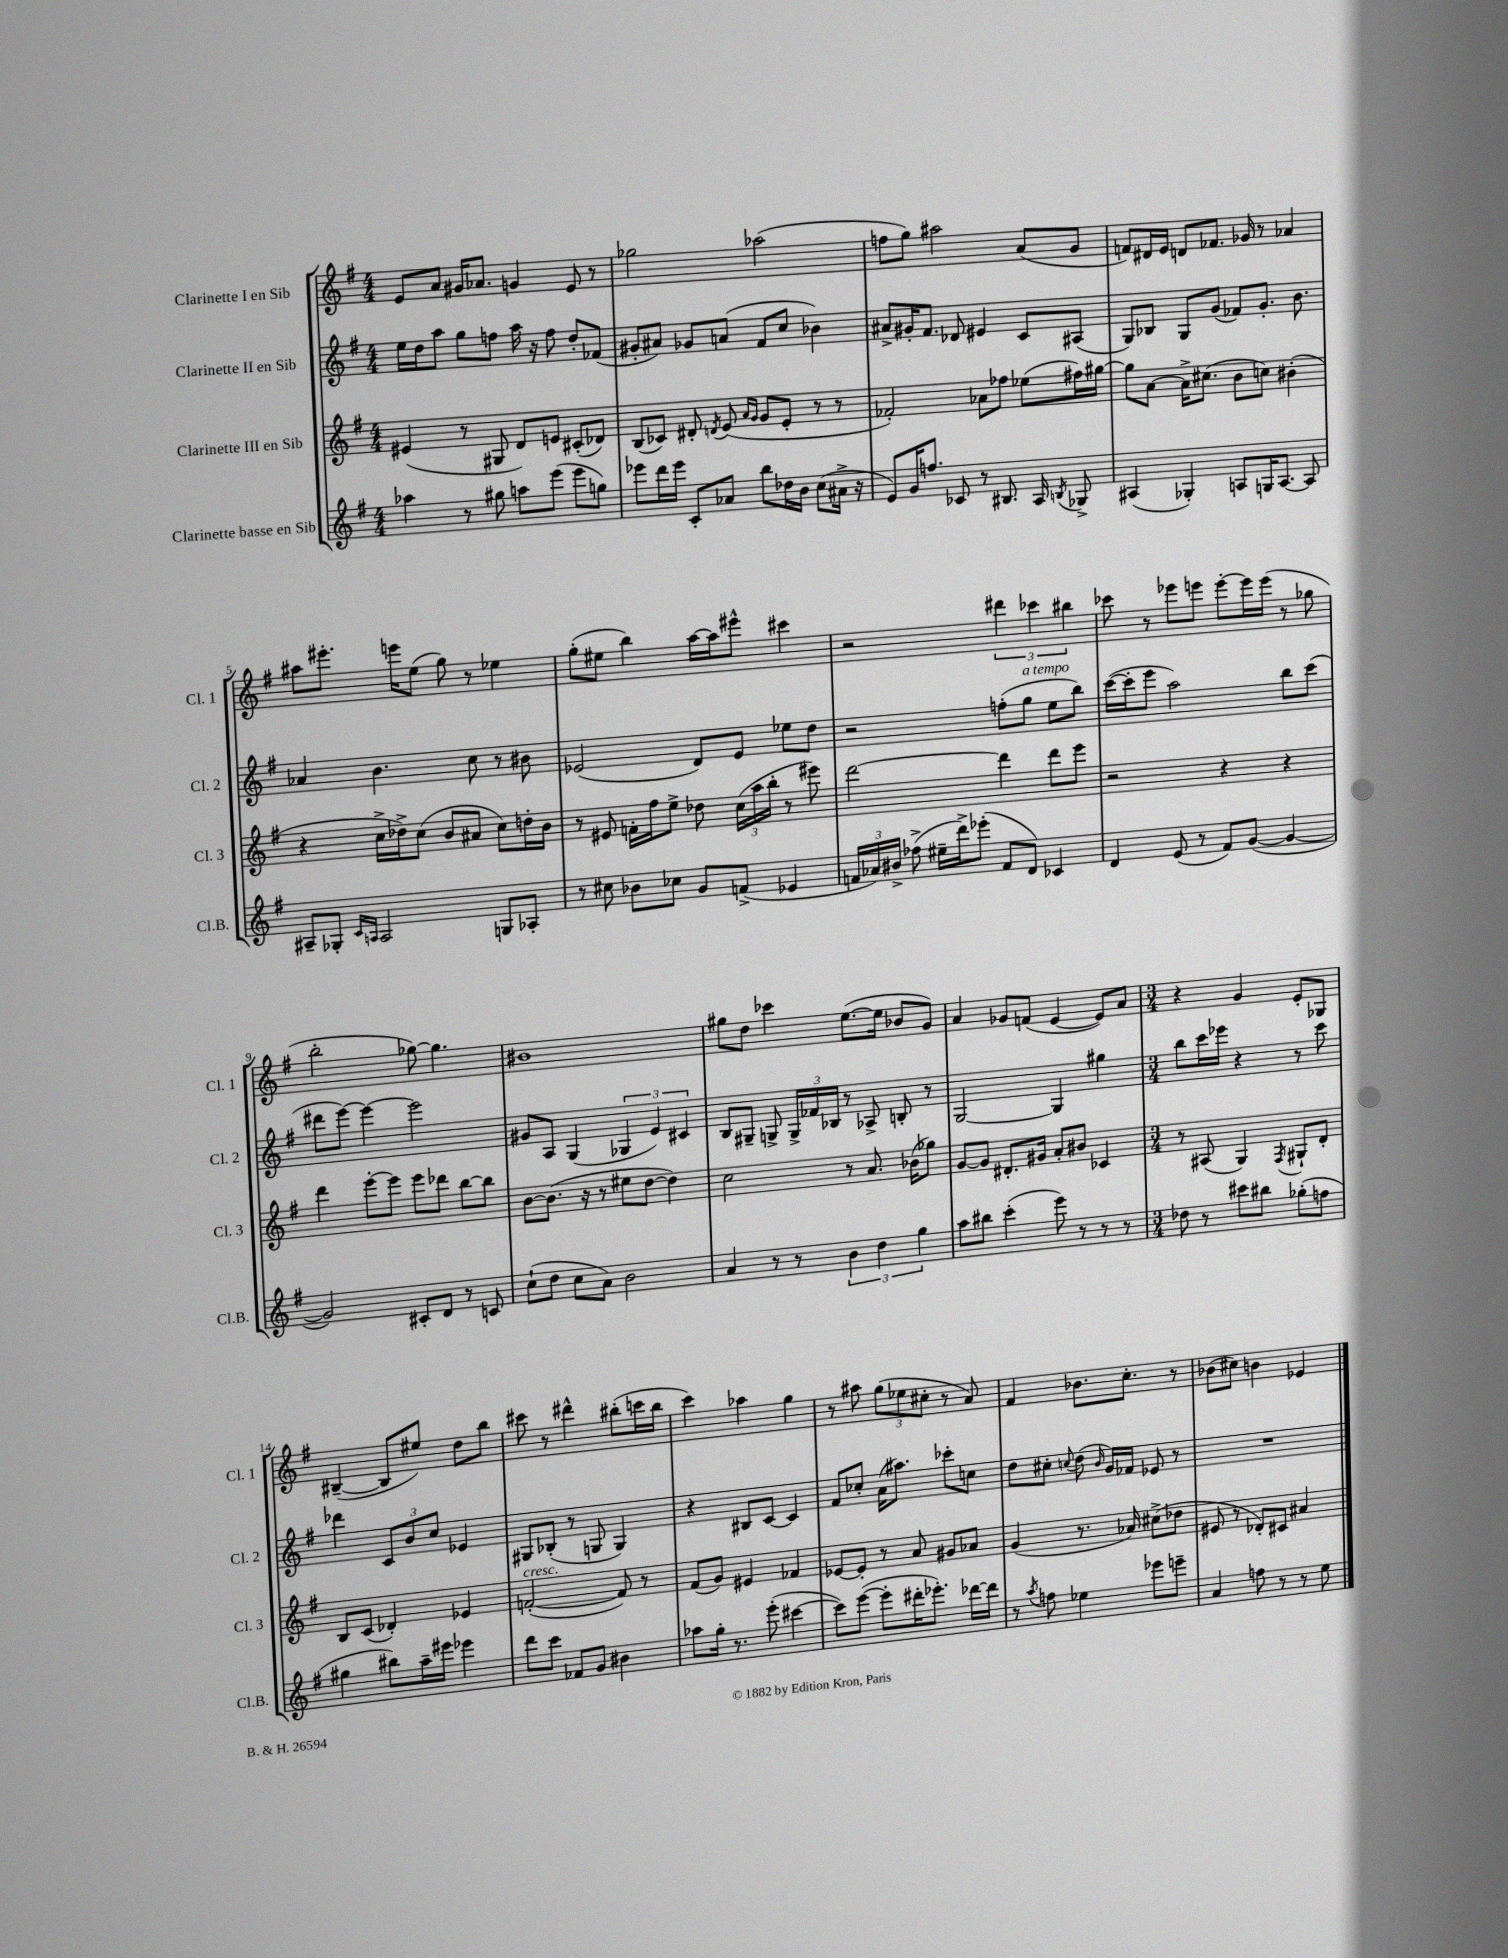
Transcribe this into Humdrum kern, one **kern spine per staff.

**kern	**kern	**kern	**kern
*staff4	*staff3	*staff2	*staff1
*clefG2	*clefG2	*clefG2	*clefG2
*k[f#]	*k[f#]	*k[f#]	*k[f#]
*M4/4	*M4/4	*M4/4	*M4/4
4aa-\	(4e#/	16ee\LL	8e/L
.	.	16dd\J	.
.	.	8aa\J	8a/J
8r	8r	8gg\L	16g#/LK
.	.	.	8.a-/J
8gg#\	8G#/	8ff\J	.
8aa\L	8d/L)	16aa\	4g/
.	.	16r	.
(8eee\J	8e/J	8ff\	.
8eee\L	(8c#'/L	8dd'/L	8e/
8gg\J)	8d-/J)	(8f-/J	8r
=	=	=	=
8eee-\L	(8B/L	8g#'/L	2gg-\
16ddd\L	8c-/J)	8a#/J)	.
16eee-\JJ	.	.	.
8c'/L	8d#'/	8g-/L	.
.	8qd/	.	.
8a-/J	(8e/	(8a/J	.
.	16qqa/LL	.	.
.	16qqg/JJ	.	.
8bb\L	8g/L	8f#/L	(2aa-\
16dd-\L	8e'/J	8cc/J	.
16b\JJ	.	.	.
(8cc\L	8r	4b-\)	.
16a#^\Jk	8r	.	.
16r	.	.	.
=	=	=	=
8e/L)	2f-'/)	8a#^/L	8ff\L
16g/K	.	16g#'/K	8gg\J)
8.ff/J	.	8.f#/J	.
.	.	.	2aa#\
8c-/	.	8d-/	.
8r	8a-\L	4e#/	.
8.B#/	8ff-\J	.	.
.	(8ee-\L	8c/L	(8a/L
16A/	.	.	.
8qB/	.	.	.
8G-^/	16ff#\L)	(8A#/J	8g/J
.	[16gg#\JJ	.	.
=	=	=	=
(4A#/	8gg#\]L	8G/L)	8f/L)
.	[8a\J	8B-/J	16d#/L
.	.	.	16e/JJ
4G-'/)	16a^\]LK	8G/L	8d/L
.	(8.cc#\J	.	.
.	.	(8g/J	8.f-/J
8A/L	8b\L	8f-/L)	.
.	.	.	16g-/
16G/K	8cc\J)	8.g'/J	8r
[8.A/J	.	.	.
.	(4b#'\	.	4a-/
.	.	8.b\	.
8A/]	.	.	.
=	=	=	=
8A#~/L	4r	4a-/	8aa#\L
8G-'/J	.	.	8.eee#'\J
16qqc/LL	.	.	.
16qqA/JJ	.	.	.
2A/	16cc^\LL	4.b\	.
.	16dd-^\J)	.	16eee\LK
.	(8cc\J	.	(8ee\J
.	8b/L	.	8gg\)
.	8a#/J	8cc\	8r
8G/L	8cc\L)	8r	4ee-\
8A-'/J	16dd'\L	8b#\	.
.	16b\JJ	.	.
=	=	=	=
8r	8r	(2e-/	(8gg'\L
8cc#\	8e#/	.	8ee#\J
8b-\L	16f'\LL	.	4bb\)
.	16ff#\J	.	.
8cc-\J	8ee^\J	.	.
8g/L	8dd-\	8d/L)	[16aa\LL
.	.	.	16aa\]J
(8f^/J	(24cc\LL	8e-/J	8eee#^^\J
.	24aa\	.	.
.	24bb'\JJ	.	.
4e-/	8r	8ee-\L	4ccc#\
.	8eee#\)	8dd\J	.
=	=	=	=
24f/LL	[2ddd\	2r	2r
24a-/)	.	.	.
24b#^/JJ	.	.	.
(8ff-^\	.	.	.
16ee#~\LL	.	.	.
16ddd^\J)	.	.	.
(8eee-'\J	.	.	.
8f/L	4ddd\]	(8ff'\L	6ddd#\
8d/J)	.	8gg\J	.
.	.	.	6ccc-\
4c-/	8ddd\L	8ee\L	.
.	.	.	6bb#\
.	8eee\J	8bb\J)	.
=	=	=	=
4d/	2r	([16ccc\LL	8ccc-\
.	.	16ccc'\]J	.
.	.	8eee\J	8r
(8e/	.	2aa\)	8eee-\L
8r	.	.	8eee\J
8f#/L)	4r	.	[8eee'\L
([8g/J	.	.	16eee\]L
.	.	.	(16eee\JJ
4g/_	4r	8bb\L	8r
.	.	(8ccc\J	8gg-\
=	=	=	=
2g/])	4ddd\	8ddd#\L	2bb'\
.	.	[8eee\J)	.
.	[8eee'\L	4eee\_	.
.	8eee\]J	.	.
8c#'/L	8eee\L	2eee\]	[8gg-\)
8d/J	8ddd-\J	.	4.gg-\]
8r	[8bb\L	.	.
8c/	8bb\]J	.	.
=	=	=	=
(8cc`\L	[8b\L	8g#/L	1b#
8dd\J	(8.b\]J	8A/J	.
8cc\L	.	(4G/	.
.	16r	.	.
8a\J)	8r	.	.
2b\	8ee#\L	6G-/	.
.	[8dd\J	.	.
.	.	6e/)	.
.	4dd\])	.	.
.	.	6c#/	.
=	=	=	=
4a/	2cc\	8B/L	8gg#\L
.	.	8G#~/J	8dd\J
8r	.	8G^/	4ccc-\
8r	.	24G^/LL	.
.	.	24f-/	.
.	.	24B-/JJ	.
6b\	8r	8r	([8.ee\L
.	8.a/	8A-^/	.
6dd\	.	.	.
.	.	.	16ee\]Jk
.	.	8B'/	8b-/L
.	(16b-\LK	.	.
6gg\	.	.	.
.	8gg-\J)	8r	8g/J)
=	=	=	=
8aa\L	[8g/L	[2G/	4a/
8bb#\J	8g/]J	.	.
(4ccc'\	8.d#'/L	.	8g-/L
.	.	.	(8f/J
.	16g#/Jk	.	.
8eee\)	8a'/L	4G/]	[4e/
8r	8b#/J	.	.
8r	4c-/	4gg#\	8e/]L)
8r	.	.	8a/J
=	=	=	=
*M3/4	*M3/4	*M3/4	*M3/4
8dd-\	8r	8bb\L	4r
8r	(8A#/	16ccc\L	.
.	.	16eee-\JJ	.
8ccc#\L	4G/)	4r	4g/
8bb#\J	.	.	.
.	8qF#/	.	.
(8gg-'\L	8G#`/L	8r	8e'/L
8ff\J	8d'/J	8ccc\	8G-/J
=	=	=	=
4gg#\	8B/L	4ddd-\	([4B#~/
.	(8c/J	.	.
8bb#\L)	4d-'/)	12c/L	8B#/]L
.	.	12b/	.
16aa~\L	.	.	8ee#/J)
.	.	12cc/J	.
16eee#\JJ	.	.	.
4eee-\	4e-/	4e-/	8dd\L
.	.	.	8bb\J
=	=	=	=
8ddd\L	([2f'/	8G#/L	8ccc#\
8ccc\J	.	(8B-'/J	8r
8f-/L	.	8r	4ddd#^^\
8g/J	.	8G/	.
4b#\	8f/])	4G/)	(8bb#'\L
.	8r	.	16ccc\L
.	.	.	16bb#\JJ
=	=	=	=
8aa-\L	(8f#/L	4r	4ccc\)
16gg'\Jk	8g/J)	.	.
8.r	.	.	.
.	4e#/	8B#/L	4aa-\
(8eee'\	.	[8c/J	.
[4ccc#\	4f-/	4c/]	4gg\
=	=	=	=
8ccc#\]L)	[8e-/L	8f#/L	8r
([8eee\J	8e-'/]J	8cc-'/J	8aa#\
8eee'\]L	8r	(16a\LK	(12gg\L
.	.	8.aa#\J)	.
.	.	.	12ee-\
16ddd#'\K	8a/	.	.
.	.	.	12cc#'\J
8.eee-'\J)	.	.	.
.	8g#/L	8ccc-'\L	8r
[16ddd-\LL	8a-/J	8cc\J	8a/)
16ddd-\]JJ	.	.	.
=	=	=	=
8r	(4g/	8dd\L	4f#/
8qaa/	.	.	.
8ff\	.	8cc#'\J	.
.	.	8qqcc/	.
4ee-\	8.r	(8dd\	8.b-\L
.	.	16qqb/	.
.	.	16g/LL)	.
.	16a-/)	16f-/JJ	8.cc'\J
8eee-\L	(8cc#^\L	8e-/	.
8eee~\J	8dd-\J	8r	8r
=	=	=	=
4a/	8e#/	2.r	(8b-\L
.	8r	.	8cc#\J)
8ff\	8d-'/L)	.	4b\
8r	8c#/J	.	.
8r	4a#/	.	4e-/
8ee\	.	.	.
==	==	==	==
*-	*-	*-	*-
